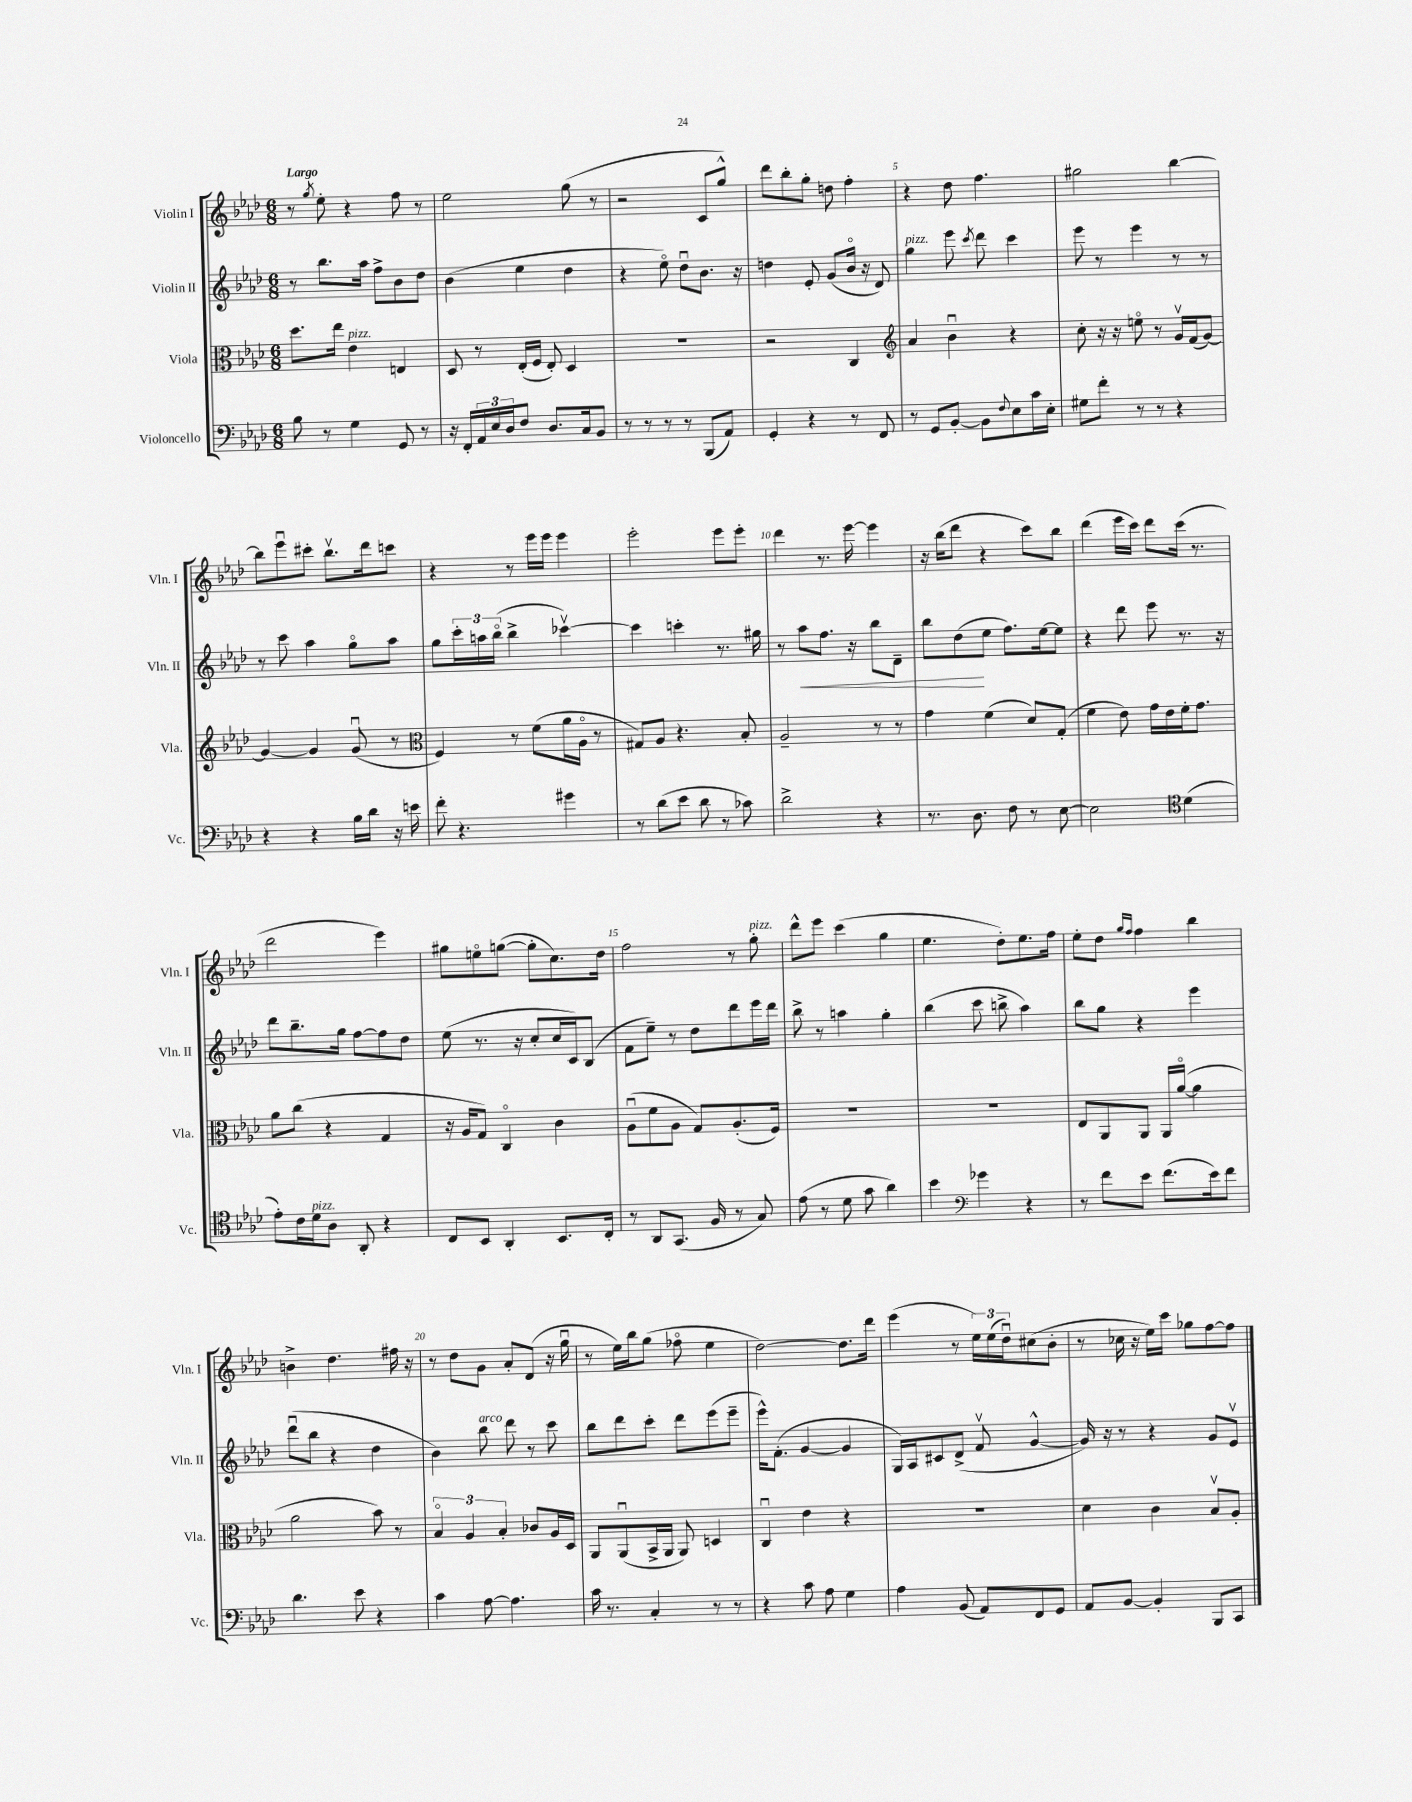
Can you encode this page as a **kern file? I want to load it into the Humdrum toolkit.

**kern	**kern	**kern	**dynam	**kern
*part4	*part3	*part2	*part2	*part1
*staff4	*staff3	*staff2	*staff2	*staff1
*I"Violoncello	*I"Viola	*I"Violin II	*	*I"Violin I
*I'Vc.	*I'Vla.	*I'Vln. II	*	*I'Vln. I
*clefF4	*clefC3	*clefG2	*	*clefG2
*k[b-e-a-d-]	*k[b-e-a-d-]	*k[b-e-a-d-]	*	*k[b-e-a-d-]
*M6/8	*M6/8	*M6/8	*	*M6/8
=1	=1	=1	=1	=1
!	!	!	!	!LO:TX:a:B:t=Largo
8B-\	8.dd-\L	8r	.	8r
.	.	.	.	8qgg/
8r	.	8.bb-\L	.	8ee-'\
.	16ee-\Jk	.	.	.
!	!LO:TX:a:i:t=pizz.	!	!	!
4G\	4e-\	.	.	4r
.	.	16aa-\Jk	.	.
.	.	8ff^\L	.	.
8GG/	4En/	8b-\	.	8ff\
8r	.	8dd-\J	.	8r
=2	=2	=2	=2	=2
16r	8D-/	(4b-\	.	2ee-\
16FF'/LL	.	.	.	.
24AA-/	8r	.	.	.
24E-/	.	.	.	.
24D-/J	.	.	.	.
8F/J	(16E-'/LL	4ee-\	.	.
.	16F/JJ	.	.	.
8.D-/L	8E-'/)	.	.	.
.	4D-/	4dd-\	.	(8gg\
16C/k	.	.	.	.
8BB-/J	.	.	.	8r
=3	=3	=3	=3	=3
8r	2.r	4r	.	2r
8r	.	.	.	.
8r	.	8ee-\)	.	.
8r	.	8dd-u\L	.	.
(8BBB-/L	.	8.b-\J	.	8c/L
8AA-/J)	.	.	.	8gg^^/J)
.	.	16r	.	.
=4	=4	=4	=4	=4
4GG'/	2r	4ddn\	.	8ddd-\L
.	.	.	.	8bb-'\
4r	.	8e-'/	.	8gg'\J
.	.	(8g/L	.	8ddn\
8r	4C/	16b-/Jk	.	4ff'\
.	.	16r	.	.
8FF/	.	8d-/)	.	.
=5	=5	=5	=5	=5
*	*clefG2	*	*	*
!	!	!LO:TX:a:i:t=pizz.	!	!
8r	4a-/	4gg\	.	4r
8GG/L	.	.	.	.
[8BB-'/J	4b-u\	8eee-\	.	8dd-\
.	.	8qccc/	.	.
8BB-\L]	.	8ddd-\	.	4.ff\
8qqF/	.	.	.	.
8E-\	4r	4ccc\	.	.
16c\L	.	.	.	.
16E-'\JJ	.	.	.	.
=6	=6	=6	=6	=6
8G#X\L	8cc'\	8eee-\	.	2gg#X\
8f'\J	16r	8r	.	.
.	16r	.	.	.
8r	8een\	4eee-\	.	.
8r	8r	.	.	.
4r	16gv/LL	8r	.	[4bb-\
.	(16f/J	.	.	.
.	[8g/J)	8r	.	.
!!LO:LB:g=z
=7	=7	=7	=7	=7
4r	4g/_	8r	.	8bb-\L]
.	.	8ccc\	.	8eee-u\
4r	4g/]	4aa-\	.	8ccc#X'\J
.	.	.	.	8.bb-v\L
16B-\LL	(8gu/	8gg\L	.	.
16d-\JJ	.	.	.	16ddd-\k
16r	8r	8aa-\J	.	8cccn\J
16en\	.	.	.	.
=8	=8	=8	=8	=8
*	*clefC3	*	*	*
8f'\	4F/)	8gg\L	.	4r
4.r	.	24ccc'\L	.	.
.	.	24aan\	.	.
.	.	(24bb-\JJ	.	.
.	8r	4bb-^\	.	8r
.	(8f\L	.	.	16eee-\LL
.	.	.	.	16eee-\JJ
4g#X\	16a-\L	[4ccc-Xv\)	.	4eee-\
.	16A-\JJ	.	.	.
.	8r	.	.	.
=9	=9	=9	=9	=9
8r	8G#X/L)	4ccc-\]	.	2eee-'\
(8d-\L	8A-/J	.	.	.
8e-\J	4.r	4cccn'\	.	.
8d-\	.	.	.	.
8r	.	8.r	.	8eee-\L
8c-X\)	8B-'/	.	.	8eee-'\J
.	.	16gg#X\	.	.
=10	=10	=10	=10	=10
2d-^\	2A-~/	8r	.	4ddd-\
!	!	!	!LO:HP:b	!
.	.	8aa-\L	<	.
.	.	8.ff\J	.	8.r
.	.	16r	.	[16eee-\
4r	8r	8bb-\L	.	4eee-\]
.	8r	8d-~\J	.	.
=11	=11	=11	=11	=11
8.r	4g\	8bb-\L	.	16r
.	.	.	.	(16bb-\KL
.	.	(8dd-\	.	8ddd-\J
8.D-\	.	.	.	.
.	(4f\	8ee-\J	[	4r
8F\	.	8.ff\L)	.	.
8r	8d-/L)	.	.	8ccc\L)
.	.	[16ee-\k	.	.
[8E-\	(8G'/J	8ee-\J]	.	8bb-\J
=12	=12	=12	=12	=12
2E-\]	4f\	4r	.	(4ddd-\
.	8e-\)	8ddd-\	.	16eee-\LL
.	.	.	.	16ccc\JJ)
.	16g\LL	8eee-\	.	8ddd-\L
.	16e-\	.	.	.
*clefC4	*	*	*	*
(4d-\	16f'\J	8.r	.	(16ccc\Jk
.	8.g\J	.	.	8.r
.	.	16r	.	.
!!LO:LB:g=z
=13	=13	=13	=13	=13
8e-'\L)	8a-\L	8ddd-\L	.	2ddd-\
16c\L	(8cc\J	8.bb-~\	.	.
!LO:TX:a:i:t=pizz.	!	!	!	!
16d-\J	.	.	.	.
8A-\J	4r	.	.	.
.	.	16gg\Jk	.	.
8AA-'/	.	[8ff\L	.	.
4r	4G/	8ff\]	.	4eee-\)
.	.	8dd-\J	.	.
=14	=14	=14	=14	=14
8C/L	16r	(8ee-\	.	8gg#X\L
.	16A-/KL	.	.	.
8BB-/J	8G/J)	8.r	.	8een\
4AA-'/	4C/	.	.	([8ggn\J
.	.	16r	.	.
.	.	8cc'/L	.	8gg'\L]
8.BB-/L	4c\	16cc/L	.	8.cc\)
.	.	16c/J)	.	.
.	.	(8B-/J	.	.
16C'/Jk	.	.	.	16dd-\Jk
=15	=15	=15	=15	=15
8r	(8A-u\L	8f\L	.	2ff\
8AA-/L	8f\	8ee-~\J)	.	.
(8.GG/J	8A-\J	8r	.	.
.	8G/L)	8dd-\L	.	.
16F/	.	.	.	.
8r	(8.A-'/	8ddd-\	.	8r
!	!	!	!	!LO:TX:a:i:t=pizz.
8G/)	.	16eee-\L	.	8gg'\
.	16F/Jk)	16ddd-\JJ	.	.
=16	=16	=16	=16	=16
(8e-\	2.r	8bb-^\	.	8ddd-^^\L
8r	.	8r	.	8eee-\J
8d-\	.	4aan\	.	(4ccc\
8g\	.	.	.	.
4a-\)	.	4gg'\	.	4gg\
=17	=17	=17	=17	=17
4b-\	2.r	(4bb-\	.	4.ee-\
*clefF4	*	*	*	*
4g-X\	.	8ccc\	.	.
.	.	8bbn^\	.	8dd-'\L)
4r	.	4aa-\)	.	8.ee-\
.	.	.	.	16ff\Jk
=18	=18	=18	=18	=18
8r	8E-/L	8bb-\L	.	8ee-'\L
8f\L	8AA-/	8gg\J	.	8dd-\J
.	.	.	.	16qqgg/LL
.	.	.	.	16qqff/JJ
8e-\J	8AA-/J	4r	.	4ff\
(8.f\L	16AA-/LL	.	.	.
.	([16a-/JJ	.	.	.
.	4a-\]	4eee-\	.	4bb-\
16e-\k)	.	.	.	.
8f\J	.	.	.	.
!!LO:LB:g=z
=19	=19	=19	=19	=19
4.d-\	2a-\	(8ddd-u\L	.	4bn^\
.	.	8bb-\J	.	.
.	.	4r	.	4.dd-\
8e-\	.	.	.	.
4r	8b-\)	4dd-\	.	.
.	8r	.	.	16ff#X\
.	.	.	.	16r
=20	=20	=20	=20	=20
4c\	6B-/	4b-\)	.	8r
.	.	.	.	8dd-\L
.	6A-/	.	.	.
!	!	!LO:TX:a:i:t=arco	!	!
[8A-\	.	8bb-\	.	8g\J
.	6B-'/	.	.	.
4.A-\]	.	8ddd-\	.	8a-'/L
.	8c-X/L	8r	.	(8d-/J
.	16A-/L	8ccc\	.	16r
.	16D-/JJ	.	.	16ggu\
=21	=21	=21	=21	=21
16c\	8AA-/L	8bb-\L	.	8r
8.r	.	.	.	.
.	(8AA-u/	8ddd-\	.	16ee-\LL)
.	.	.	.	16bb-\J
4C'/	16BB-^/L	8ccc'\J	.	(8gg\J
.	16AA-/JJ	.	.	.
.	8AA-/)	8ddd-\L	.	8ff-X\
8r	4Dn/	(8eee-\	.	4ee-\
8r	.	8eee-~\J	.	.
=22	=22	=22	=22	=22
4r	4Cu/	16eee-^^\KL)	.	[2dd-\)
.	.	(8.f'\J	.	.
8c\	4e-\	[4g/	.	.
8A-\	.	.	.	.
4G\	4r	4g/]	.	8.dd-\L]
.	.	.	.	16ddd-\Jk
=23	=23	=23	=23	=23
4A-\	2.r	16G/LL)	.	(4eee-\
.	.	16A-/J	.	.
.	.	8c#X/	.	.
(8BB-/	.	(8d-^/J	.	8r
8AA-/L)	.	8fv/	.	24ee-\LL)
.	.	.	.	(24ee-\
.	.	.	.	24dd-u\J)
8FF/	.	[4g^^/	.	(8cc#X\
8GG/J	.	.	.	8b-'\J
=24	=24	=24	=24	=24
8AA-/L	4d-\	16g/])	.	8r
.	.	16r	.	.
[8BB-/J	.	8r	.	16cc-X\
.	.	.	.	16r
4BB-'/]	4c\	4r	.	16ee-\LL)
.	.	.	.	16ccc\JJ
.	.	.	.	8gg-X\L
8BBB-/L	8B-v/L	8g/L	.	[8ff\
8CC/J	8A-'/J	8e-v/J	.	8ff\J]
==	==	==	==	==
*-	*-	*-	*-	*-
